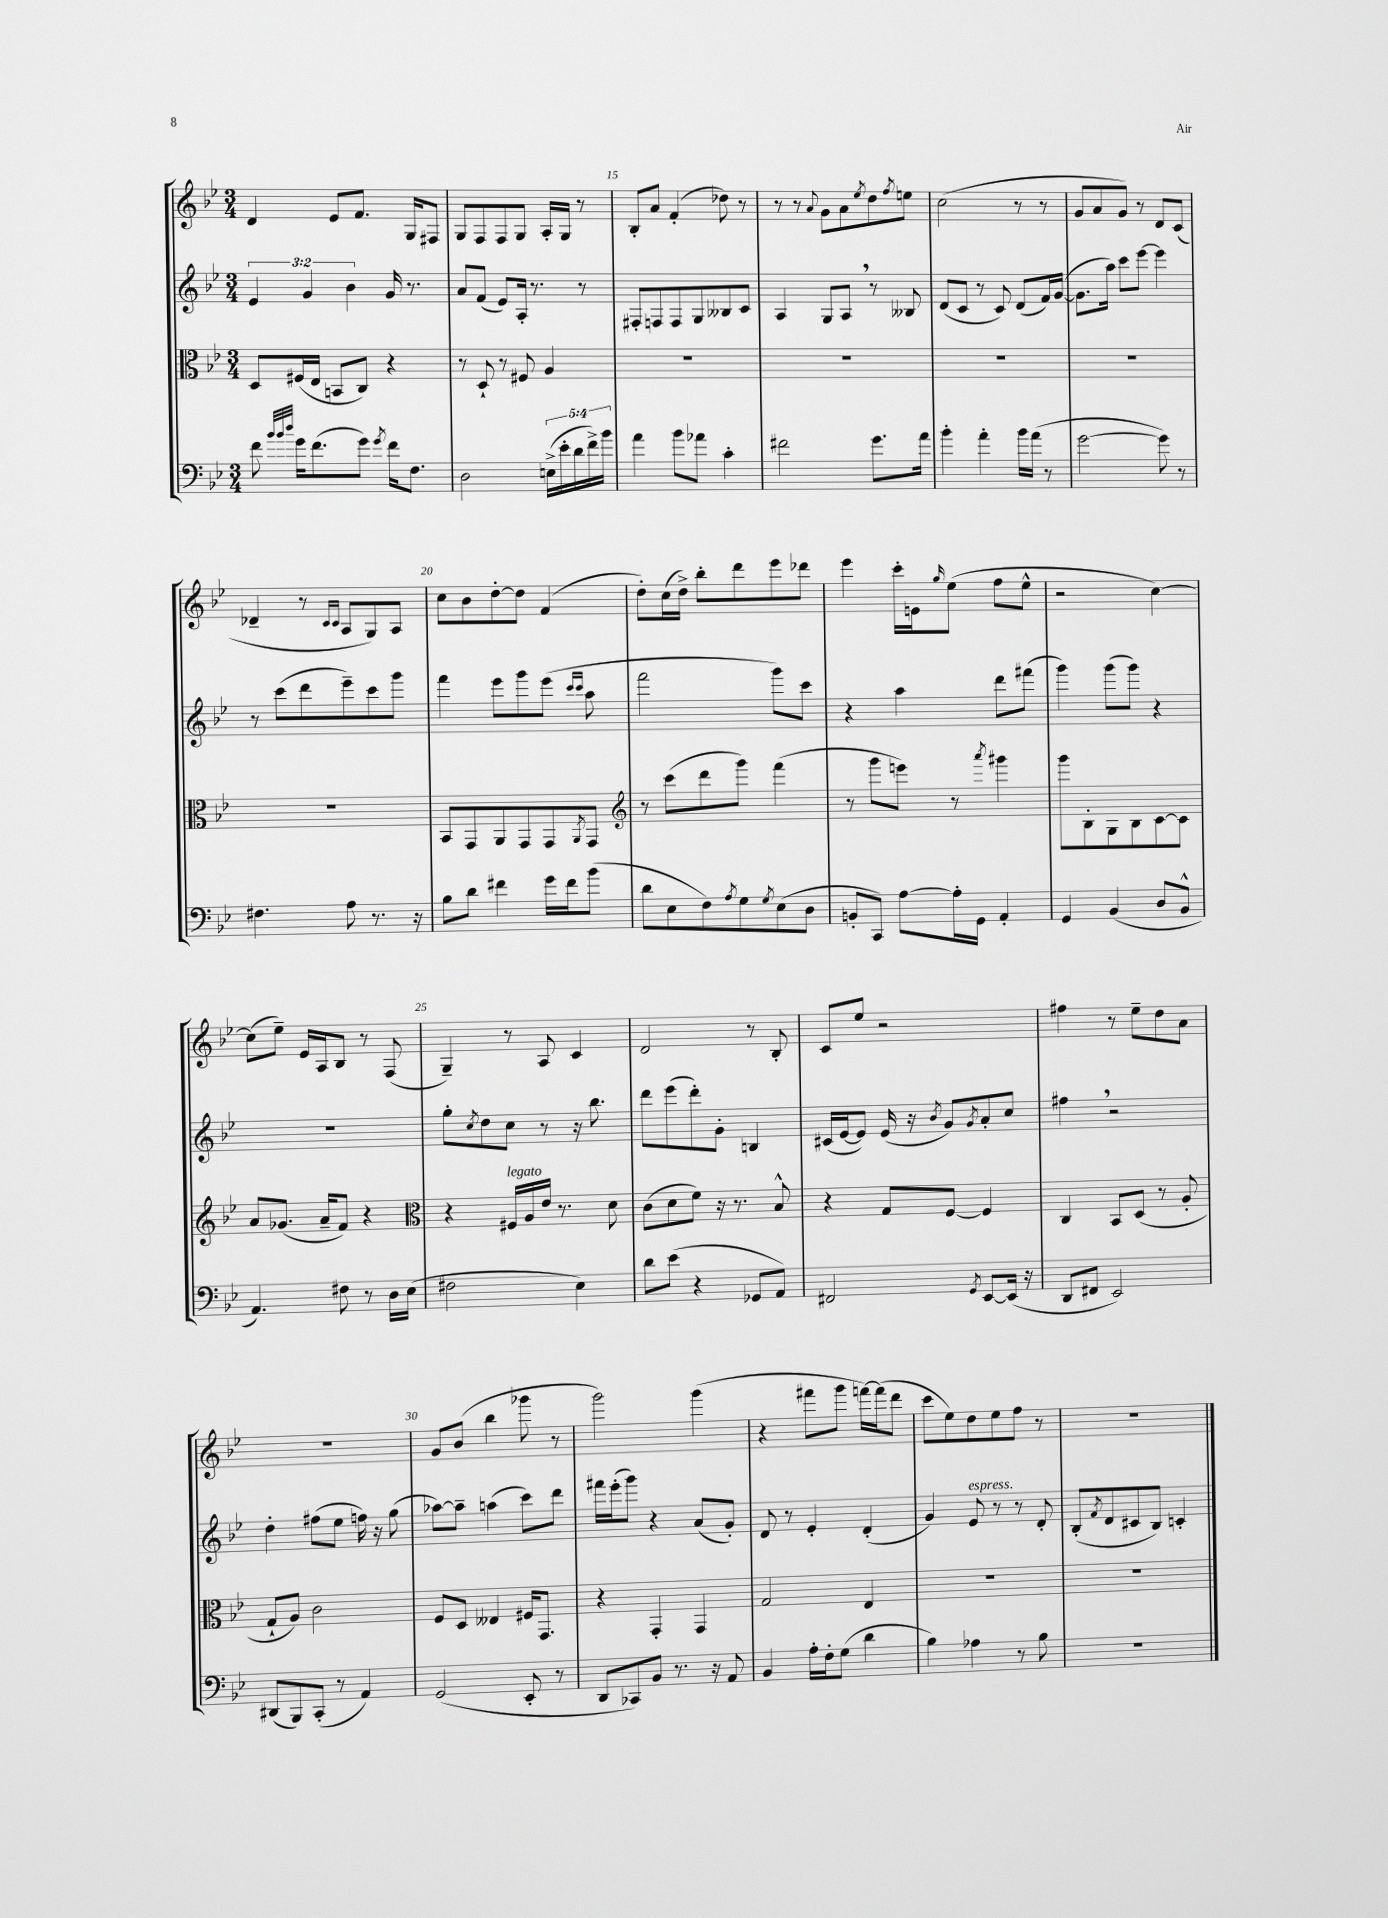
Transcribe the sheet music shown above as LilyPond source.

<<
\new StaffGroup <<
\new Staff = "s0" {
    \clef treble \key bes \major \numericTimeSignature \time 3/4
    d'4 ees'8 f'8. g16 fis8 |
    g8 f8 f8 g8 a16-. g16 r8 |
    bes8-. a'8 f'4-.( des''8) r8 |
    r8 r8 \appoggiatura { a'8 } g'8 a'8 \acciaccatura { ees''8 } d''8 \acciaccatura { f''8 } e''8 |
    c''2( r8 r8 |
    g'8 a'8 g'8) r8 d'8 c'8( |
    des'4-- r8 \grace { c'16 c'16 } a8 g8) a8 |
    c''8 bes'8 d''8~-. d''8 f'4( |
    d''8-.) c''16( d''16->) bes''8-. d'''8 ees'''8 des'''8 |
    ees'''4 c'''16-. e'16 \grace { g''16 } ees''8( f''8 ees''8-^ |
    r2 c''4~) |
    c''8( ees''8--) ees'16 a16 bes8 r8 f8( |
    g4--) r8 a8 c'4 |
    d'2 r8 bes8-. |
    c'8 ees''8 r2 |
    fis''4 r8 ees''8-- d''8 a'8 |
    R2. |
    g'8 bes'8( bes''4 ges'''8 r8 |
    g'''2) g'''4( |
    r4 fis'''8 g'''8 f'''16~) f'''16( d'''8 |
    c'''8 ees''8) d''8 ees''8 f''8 r8 |
    R2. \bar "|." |
}
\new Staff = "s1" {
    \clef treble \key bes \major \numericTimeSignature \time 3/4 \override Staff.TupletNumber.text = #tuplet-number::calc-fraction-text
    \tuplet 3/2 { ees'4 g'4 bes'4 } g'16 r8. |
    a'8 f'8( ees'8) a16-. r8. r8 |
    fis8-. f8 f8 g8 beses8 c'8 |
    a4 g8 a8 \breathe r8 beses8 |
    d'8( c'8 r8 c'8) d'8( f'16) g'16~( |
    g'8. a''16) c'''8 ees'''8~ ees'''4 |
    r8 c'''8( d'''8 ees'''8--) c'''8 g'''8 |
    f'''4 ees'''8 g'''8 ees'''8( \grace { c'''16 c'''16 } a''8 |
    f'''2 g'''8) c'''8 |
    r4 a''4 d'''8 fis'''8( |
    g'''4) g'''8( g'''8) r4 |
    R2. |
    g''8-. \acciaccatura { c''8 } d''8 c''8 r8 r16 bes''8. |
    d'''8 ees'''8( d'''8-.) g'8-. b4 |
    cis'16( ees'16~ ees'8) ees'16( r16 \acciaccatura { bes'8 } g'8) \acciaccatura { g'8 } a'8-. c''8 |
    fis''4 \breathe r2 |
    d''4-. fis''8( ees''8 f''16) r16 g''8( |
    aes''8~) aes''8-- a''4( c'''8) d'''8 |
    fis'''16 ees'''16-.( g'''8) r4 a'8( g'8-.) |
    d'8 r8 ees'4-. d'4-.( |
    g'4) ees'8^\markup { \italic "espress." } r8 r8 d'8-. |
    bes8-.( \acciaccatura { f'8 } d'8 cis'8 bes8) c'4-. \bar "|." |
}
\new Staff = "s2" {
    \clef alto \key bes \major \numericTimeSignature \time 3/4
    d8 fis16( ees16 b,8 c8) r4 |
    r8 d8-! r8 fis8 a4 |
    R2. |
    R2. |
    R2. |
    R2. |
    R2. |
    bes,8 g,8 a,8 g,8 g,8 \acciaccatura { a,8 } g,8 |
    \clef treble r8 c'''8( d'''8 g'''8) f'''4( |
    r8 g'''8 e'''8) r8 \acciaccatura { a'''8 } gis'''4 |
    g'''8 bes8-. g8 bes8 c'8~ c'8 |
    a'8 ges'8.( a'16-- f'8) r4 |
    \clef alto r4 fis16^\markup { \italic "legato" } a16 ees'16 r8. d'8 |
    c'8( d'8 f'8) r16 r8. bes8-^ |
    r4 g8 f8~ f4 |
    c4 bes,8 d8( r8 a8-. |
    g8-! a8) c'2 |
    f8 d8 eeses4 fis16 g,8. |
    r4 g,4-. g,4 |
    g2 ees4 |
    R2. |
    R2. \bar "|." |
}
\new Staff = "s3" {
    \clef bass \key bes \major \numericTimeSignature \time 3/4 \override Staff.TupletNumber.text = #tuplet-number::calc-fraction-text
    f'8 \grace { bes'32 bes'32 d''32 } g'16 f'8.( g'8) \acciaccatura { g'8 } f'16 f8. |
    d2 \tuplet 5/4 { e16->( ees'16-. d'16 f'16->) bes'16 } |
    a'4 bes'8 aes'8 c'4-. |
    fis'2 g'8. a'16 |
    bes'4-. a'4-. bes'16 a'16( r8 |
    g'2~ g'8) r8 |
    fis4. a8 r8. r16 |
    bes8 d'8 fis'4 g'16 fis'16 bes'8( |
    d'8 ees8 f8) \acciaccatura { a8 } g8 \acciaccatura { g8 } ees8( d8 |
    b,8-. c,8) a8~ a16-. g,16 a,4-. |
    g,4 bes,4( d8 bes,8-^ |
    a,4.) fis8 r8 d16 ees16( |
    fis2 ees4) |
    d'8 ees'8( r4 ges,8 a,8) |
    fis,2 \acciaccatura { g,8 } ees,8~ ees,16( r16 |
    d,8 fis,8 ees,2) |
    dis,8( bes,,8) c,8-.( r8 a,4) |
    g,2( ees,8-. r8 |
    d,8 ces,8) bes,8 r8. r16 a,8 |
    bes,4 a16-. f16-. g8( d'4 |
    bes4) aes4 r8 bes8 |
    R2. \bar "|." |
}
>>
>>
\layout { \context { \Score currentBarNumber = #13 \override BarNumber.break-visibility = ##(#f #t #t) barNumberVisibility = #(every-nth-bar-number-visible 5) } }
